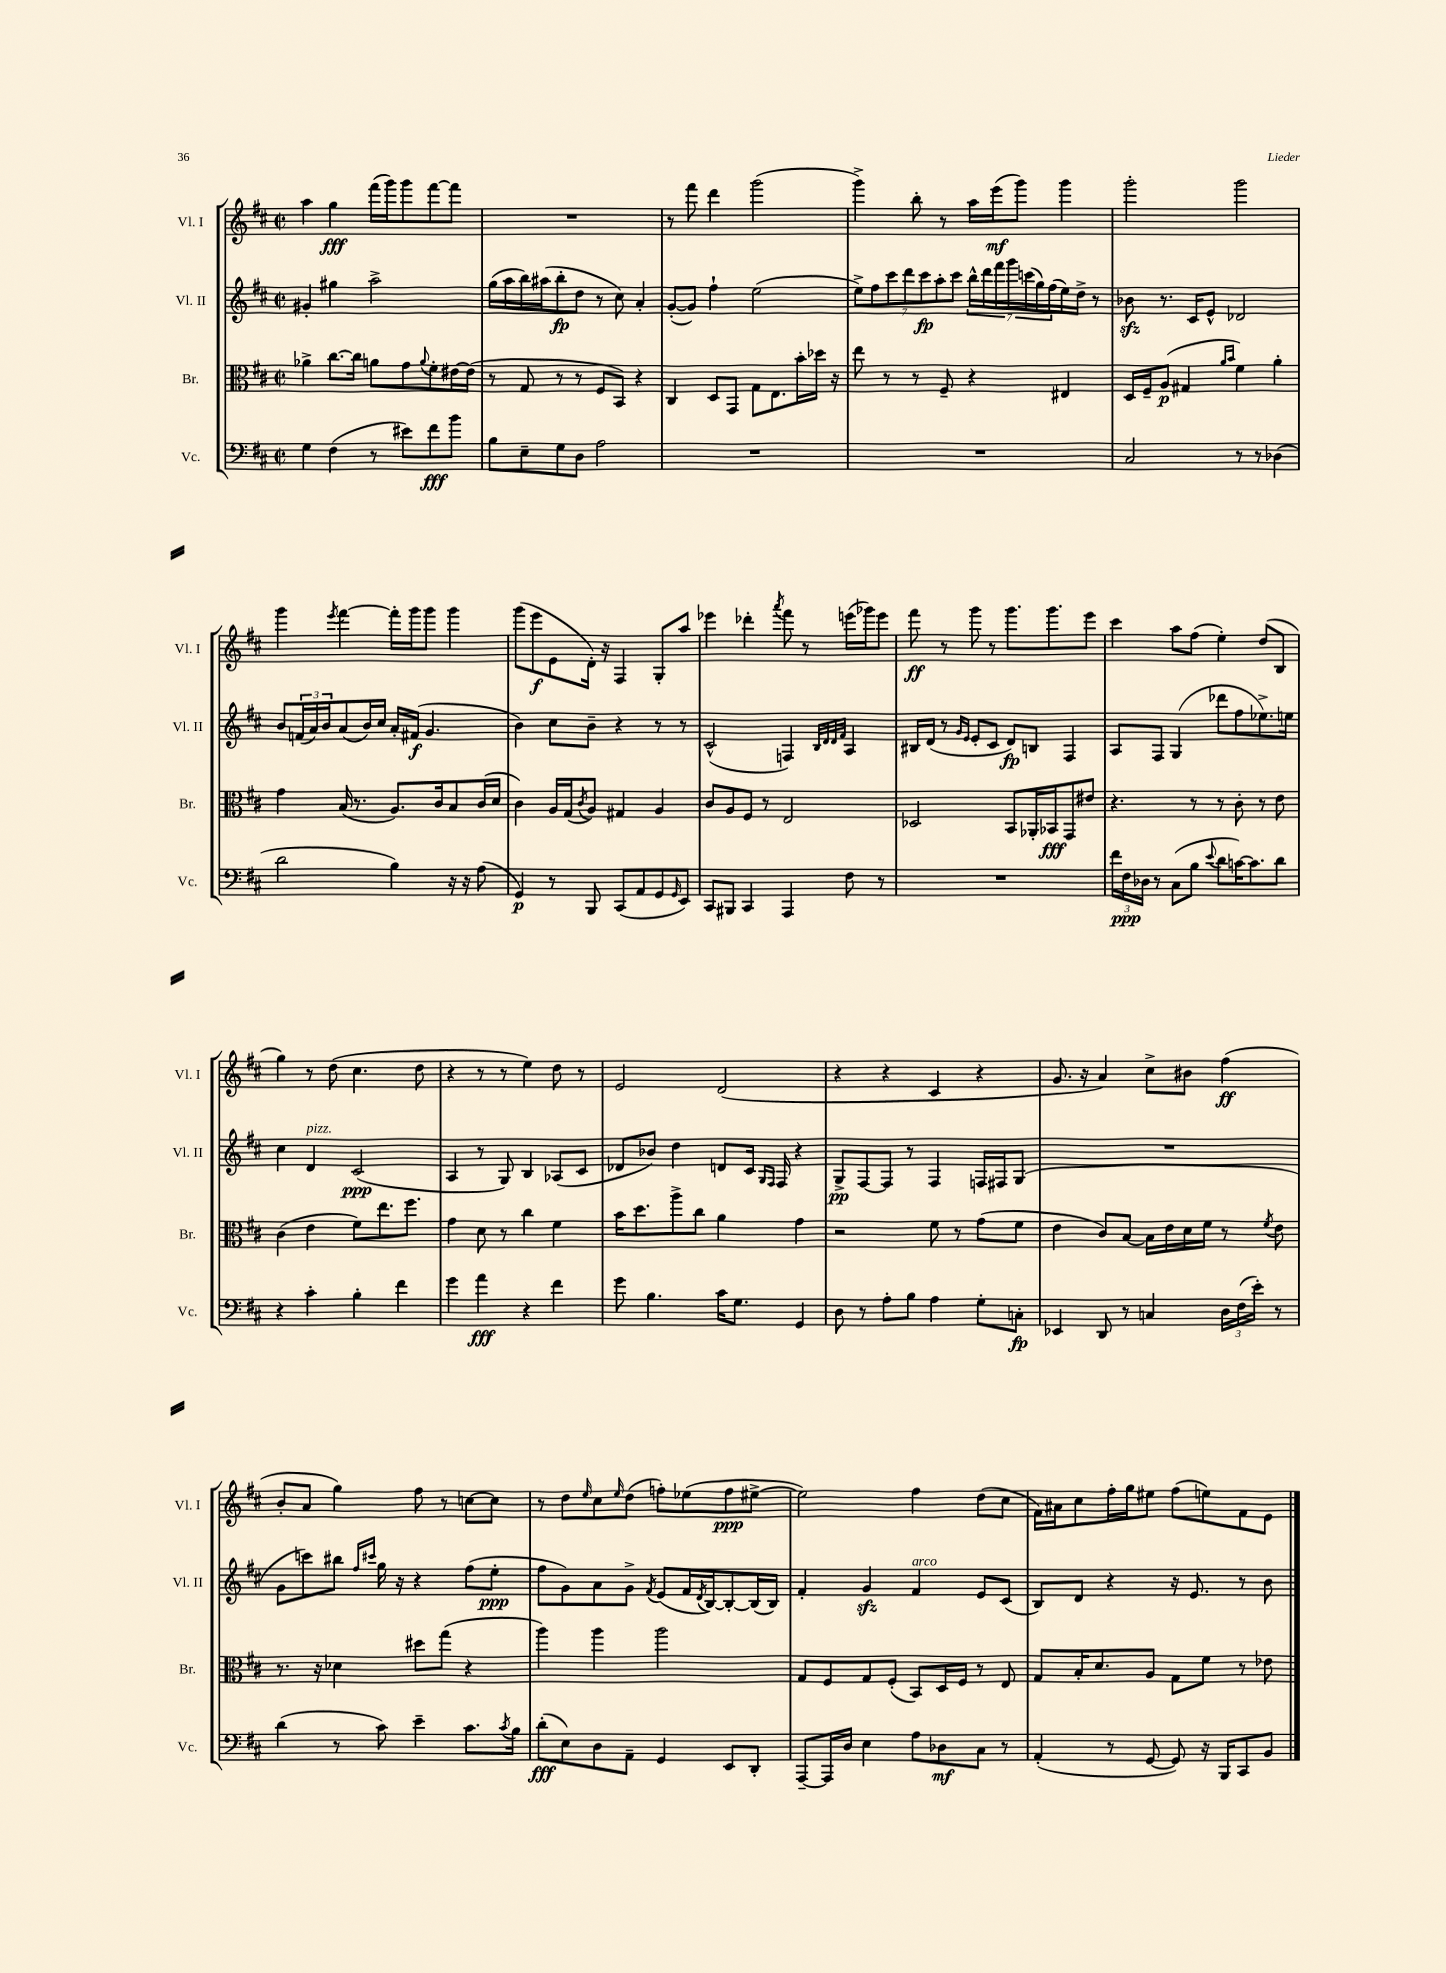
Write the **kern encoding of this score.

**kern	**kern	**kern	**kern
*staff4	*staff3	*staff2	*staff1
*clefF4	*clefC3	*clefG2	*clefG2
*k[f#c#]	*k[f#c#]	*k[f#c#]	*k[f#c#]
*M2/2	*M2/2	*M2/2	*M2/2
*met(c|)	*met(c|)	*met(c|)	*met(c|)
4G\	4a-^\	4g#'/	4aa\
(4F#\	[8.cc#\L	4gg#\	4gg\
.	16cc#\]Jk	.	.
8r	8a\L	2aa^\	(16fff#\LL
.	.	.	16ggg\J)
8e#\L)	8g\	.	8ggg\
.	8qqa/	.	.
8f#\	8f#'\	.	[8fff#\
8b\J	[16e#\L	.	8fff#\]J
.	(16e#\]JJ	.	.
=	=	=	=
8B\L	8r	(16gg\LL	1r
.	.	16aa\	.
8E~\	8G/	16bb\)	.
.	.	(16aa#\J	.
8G\	8r	8bb'\	.
8D\J	8r	8dd\J	.
2A\	8F#/L	8r	.
.	8BB/J)	8cc#\)	.
.	4r	4a'/	.
=	=	=	=
1r	4C#/	([8g'/L	8r
.	.	8g/]J)	8fff#\
.	8D/L	4ff#`\	4ddd\
.	8GG/J	.	.
.	8G\L	(2ee\	(2ggg\
.	8.E\	.	.
.	16b'\L	.	.
.	16dd-\JJ	.	.
.	16r	.	.
=	=	=	=
1r	8ee\	14ee^\L)	4ggg^\)
.	.	14ff#\	.
.	8r	.	.
.	.	14ccc#\	.
.	.	14ddd\	.
.	8r	.	8bb'\
.	.	14ccc#\	.
.	.	14aa'\	.
.	8F#~/	.	8r
.	.	14ccc#\J	.
.	4r	28bb^^\LL	16aa\LL
.	.	28ddd\	.
.	.	.	(16eee\J
.	.	28fff#\	.
.	.	28ggg\	.
.	.	.	8ggg\J)
.	.	(28ccc\	.
.	.	28gg\)	.
.	.	(28ff#\	.
.	4E#/	16ee\)	4ggg\
.	.	16dd^\JJ	.
.	.	8r	.
=	=	=	=
2C#/	16D/LL	8b-\	2ggg'\
.	16F#~/J	.	.
.	(8A/J	8.r	.
.	4G#/	.	.
.	.	16c#/LK	.
.	.	8e^^/J	.
.	16qqa/LL	.	.
.	16qqb/JJ	.	.
8r	4f#\)	2d-/	2ggg\
8r	.	.	.
(4D-\	4a'\	.	.
=	=	=	=
2d\	4g\	8b/L	4ggg\
.	.	(24f/L	.
.	.	24a/)	.
.	.	24b/J	.
.	.	.	8qeee/
.	(16B/	(8a/	[4fff#\
.	8.r	.	.
.	.	16b/L)	.
.	.	16cc#/JJ	.
4B\)	8.A/L)	16a'/LL	16fff#'\]LL
.	.	(16f#/JJ	16ggg\J
.	.	4.g/	8ggg\J
.	16c#/k	.	.
16r	8B/	.	4ggg\
16r	.	.	.
(8A\	(16c#/L	.	.
.	16d/JJ	.	.
=	=	=	=
4GG/)	4c#\)	4b\)	(8ggg\L
.	.	.	8eee\
8r	16A/LL	8cc#\L	8e\
.	(16G/J	.	.
.	8qc#/	.	.
8BBB/	8A/J)	8b~\J	16d'\Jk)
.	.	.	16r
(8CC#/L	4G#/	4r	4F#/
8AA/	.	.	.
8GG/	4A/	8r	8G'/L
16qqGG/	.	.	.
8EE/J)	.	8r	8aa/J
=	=	=	=
8CC#/L	8c#/L	(2c#^^/	4eee-\
8BBB#/J	8A/	.	.
4CC#/	8F#/J	.	4ddd-'\
.	8r	.	.
.	.	.	8qaaa/
4AAA/	2E/	4F/)	8fff#\
.	.	.	8r
.	.	32qqB/LLL	.
.	.	32qqd/	.
.	.	32qqd/	.
.	.	32qqf#/JJJ	.
8F#\	.	4A/	(16eee\LL
.	.	.	16ggg-\J)
8r	.	.	8eee\J
=	=	=	=
1r	2D-/	16B#/LL	8fff#\
.	.	(16d/JJ	.
.	.	8r	8r
.	.	16qqg/LL	.
.	.	16qqe/JJ	.
.	.	8e'/L	8ggg\
.	.	8c#/J	8r
.	8BB/L	8d/L)	8.ggg\L
.	16AA-'/L	8B/J	.
.	16BB-/J	.	8.ggg\
.	8GG/	4F#/	.
.	8e#/J	.	8eee\J
=	=	=	=
24f#\LL	4.r	8A/L	4ccc#\
24F#\	.	.	.
24D-\JJ	.	.	.
8r	.	8F#/J	.
(8C#\L	.	(4G/	8aa\L
8B\J	8r	.	(8ff#\J
8qqe/	.	.	.
8d\L	8r	8ddd-\L	4ee'\)
[16c\K)	8c#'\	8ff#\	.
8.c\]	.	.	.
.	8r	8.ee-^\)	(8dd/L
8d\J	8e\	.	8B/J
.	.	16ee\Jk	.
=	=	=	=
4r	(4c#\	4cc#\	4gg\)
4c#'\	4e\	4d/	8r
.	.	.	(8dd\
4B'\	8f#\L)	(2c#/	4.cc#\
.	8.ee\	.	.
4f#\	.	.	.
.	8.ff#\J	.	.
.	.	.	8dd\
=	=	=	=
4g\	4g\	4A/	4r
4a\	8d\	8r	8r
.	8r	8G/)	8r
4r	4cc#\	4B/	4ee\)
4f#\	4f#\	(8A-/L	8dd\
.	.	8c#/J	8r
=	=	=	=
8g\	16b\LK	8d-/L	2e/
.	8.dd\	.	.
4.B\	.	8b-/J)	.
.	8aa^\	4dd\	.
.	8cc#\J	.	.
16c#\LK	4a\	8d/L	(2d/
8.G\J	.	.	.
.	.	16c#/Jk	.
.	.	16qqG/LL	.
.	.	16qqF#/JJ	.
.	.	16F#/	.
4GG/	4g\	4r	.
=	=	=	=
8D\	2r	8G^/L	4r
8r	.	[8F#/	.
8A'\L	.	8F#/]J	4r
8B\J	.	8r	.
4A\	8f#\	4F#/	4c#/
.	8r	.	.
8G'\L	(8g\L	16F/LL	4r
.	.	16F#/J	.
8C'\J	8f#\J	(8G/J	.
=	=	=	=
4EE-/	4e\	1r	8.g/
.	.	.	16r
8DD/	8c#/L)	.	4a/)
8r	[8B/J	.	.
4C/	16B\]LL	.	8cc#^\L
.	16e\	.	.
.	16d\	.	8b#\J
.	16f#\JJ	.	.
24D\LL	8r	.	(4ff#\
(24F#\	.	.	.
24e'\JJ)	.	.	.
.	8qf#/	.	.
8r	8e\	.	.
=	=	=	=
(4d\	8.r	8g\L	8b'/L
.	.	8ccc\)	8a/J
.	16r	.	.
8r	4d-\	8bb#\J	4gg\)
.	.	16qqff#/LL	.
.	.	16qqccc#/JJ	.
8c#\)	.	16gg\	.
.	.	16r	.
4e~\	8dd#\L	4r	8ff#\
.	(8gg\J	.	8r
8.c#\L	4r	(8ff#\L	[8cc\L
.	.	8ee'\J	8cc\]J
8qc#/	.	.	.
16B\Jk	.	.	.
=	=	=	=
(8d'\L	4aa\)	8ff#\L	8r
8E\)	.	8g\)	8dd\L
.	.	.	16qqee/
8D\	4aa\	8a\	8cc#\
.	.	.	16qqee/
8AA~\J	.	8g^\J	(8dd\J
.	.	8qf#/	.
4GG/	2aa\	(8e/L	8ff'\L)
.	.	16f#/L	(8ee-\
.	.	8qd/	.
.	.	[16B/J)	.
8EE/L	.	8B'/_	8ff\
8DD'/J	.	(16B/]L	[8ee#^\J
.	.	16B/JJ)	.
=	=	=	=
[8AAA~/L	8G/L	4f#'/	2ee#\])
16AAA/]L	8F#/	.	.
16D/JJ	.	.	.
4E\	8G/	4g/	.
.	(8F#'/J	.	.
8A\L	8BB/L)	4f#/	4ff#\
8D-\	16D/L	.	.
.	16F#/JJ	.	.
8C#\J	8r	8e/L	(8dd\L
8r	8E/	(8c#/J	8cc#\J
=	=	=	=
(4AA'/	8G/L	8B/L)	16f#\LL)
.	.	.	16a#\J
.	16B'/K	8d/J	8cc#\
.	8.d/	.	.
8r	.	4r	16ff#'\L
.	.	.	16gg\J
[8GG/	8A/J	.	8ee#\J
8GG/])	8G\L	16r	(8ff#\L
.	.	8.e/	.
16r	8f#\J	.	8ee\)
16BBB/LK	.	.	.
8CC#/	8r	8r	8f#\
8BB/J	8e-\	8b\	8e\J
==	==	==	==
*-	*-	*-	*-
